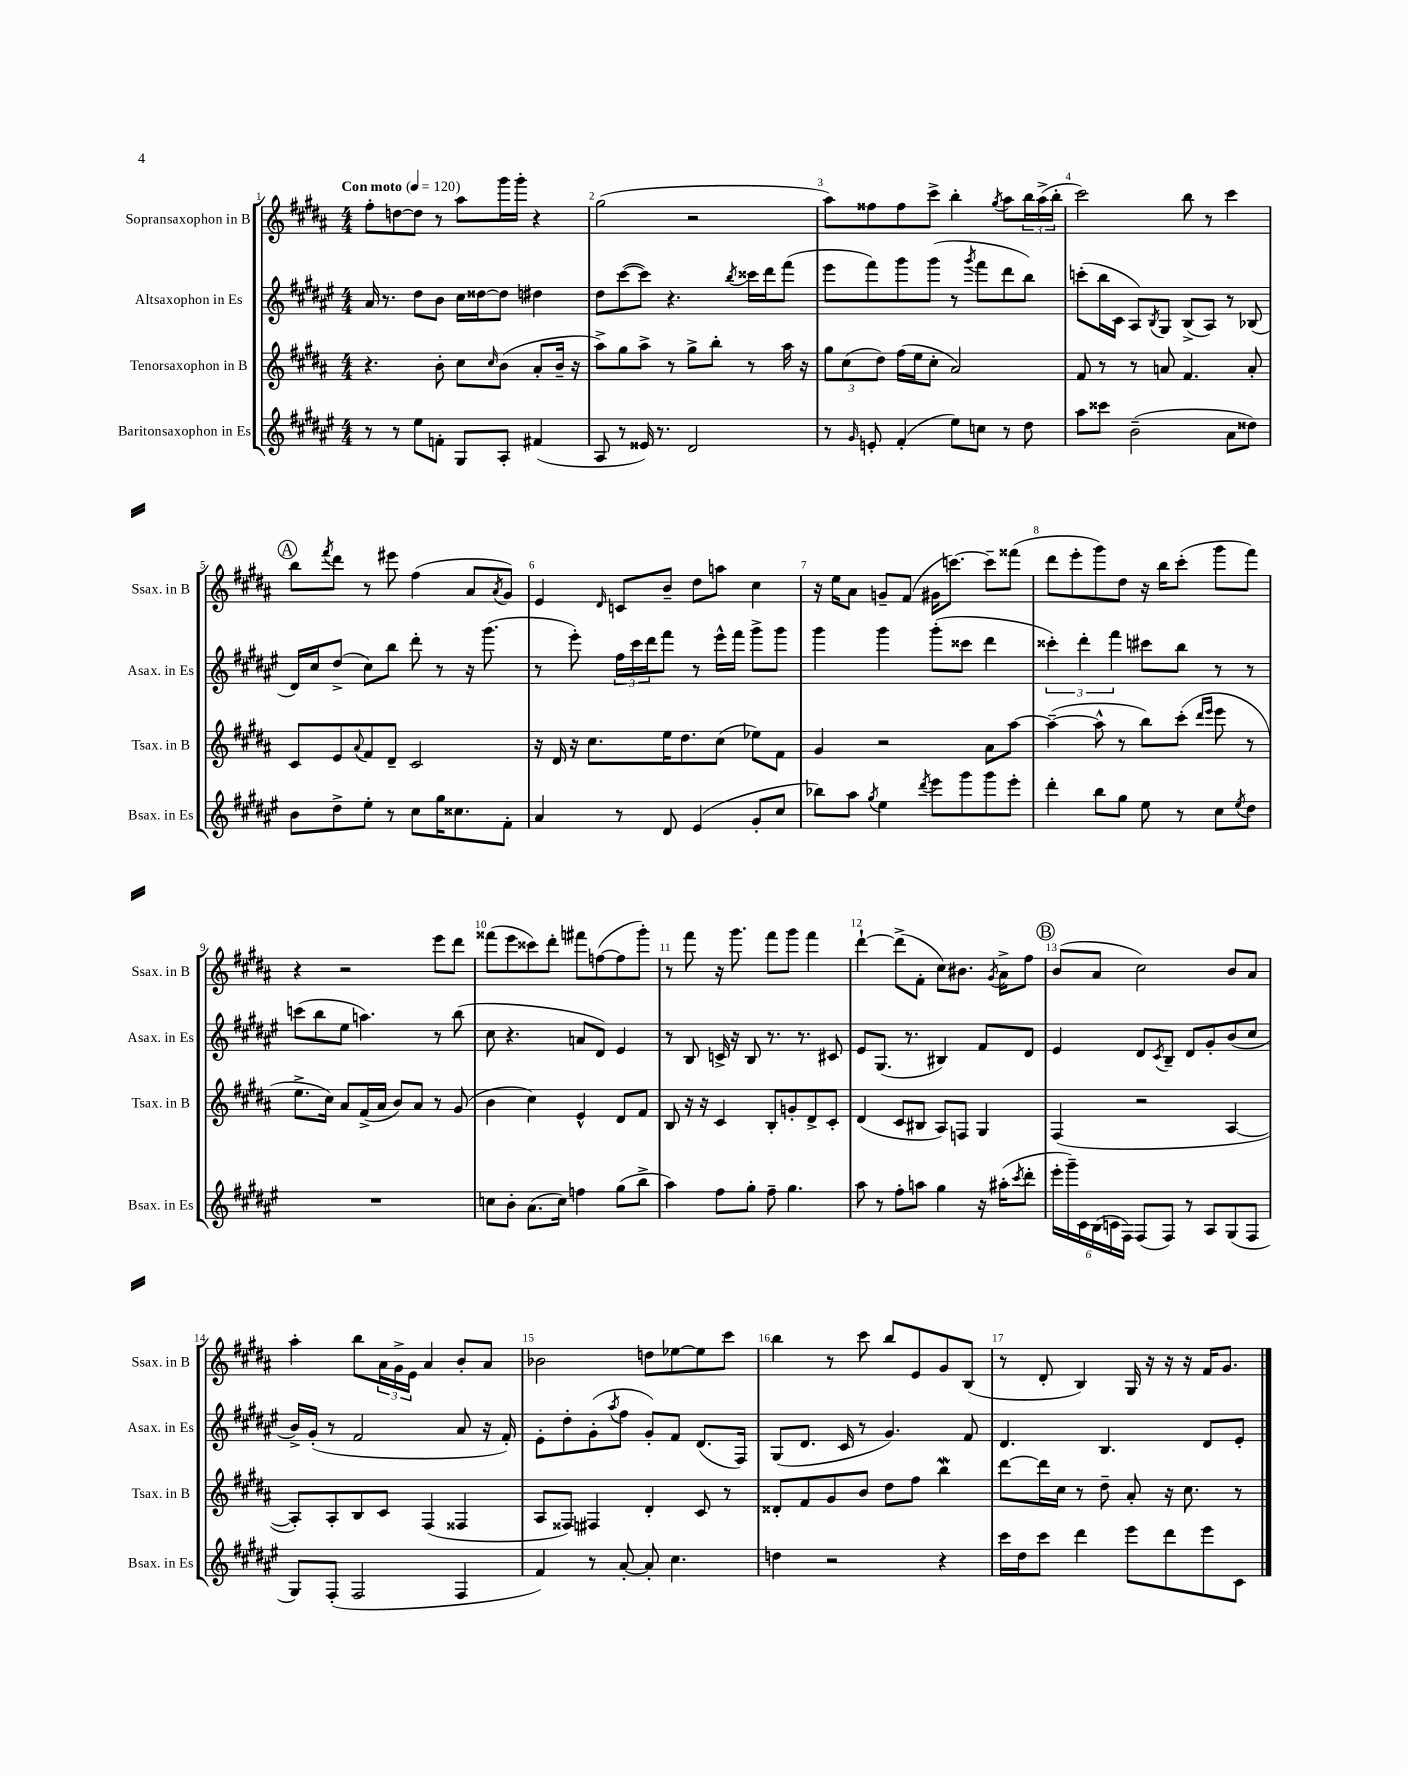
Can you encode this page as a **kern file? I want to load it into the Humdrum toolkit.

**kern	**kern	**kern	**kern
*part4	*part3	*part2	*part1
*staff4	*staff3	*staff2	*staff1
*I"Baritonsaxophon in Es	*I"Tenorsaxophon in B	*I"Altsaxophon in Es	*I"Sopransaxophon in B
*I'Bsax. in Es	*I'Tsax. in B	*I'Asax. in Es	*I'Ssax. in B
*clefG2	*clefG2	*clefG2	*clefG2
*k[f#c#g#d#a#e#]	*k[f#c#g#d#a#]	*k[f#c#g#d#a#e#]	*k[f#c#g#d#a#]
*M4/4	*M4/4	*M4/4	*M4/4
*MM120	*MM120	*MM120	*MM120
=1	=1	=1	=1
!	!	!	!LO:TX:a:B:t=Con moto
8r	4.r	16a#/	8ff#'\L
.	.	8.r	.
8r	.	.	[8ddn\
8ee#\L	.	8dd#\L	8dd\J]
8fn'\J	8b'\	8b\J	8r
8G#/L	8cc#\L	16cc#\LL	8aa#\L
.	.	[16dd##X\J	.
.	16qqcc#/	.	.
8A#'/J	(8b\J	8dd##\J]	16ggg#\L
.	.	.	16ggg#'\JJ
(4f#X/	8a#'/L	4dd#X\	4r
.	16b~/Jk	.	.
.	16r	.	.
=2	=2	=2	=2
8A#/	8aa#^\L)	8dd#\L	(2gg#\
8r	8gg#\	([8ccc#\	.
16e##X/)	8aa#^\J	8ccc#\J])	.
8.r	.	.	.
.	8r	4.r	.
2d#/	8gg#^\L	.	2r
.	8bb'\J	.	.
.	.	8qbb/	.
.	8r	16ccc##X\LL	.
.	.	16ddd#\J	.
.	16aa#\	(8fff#\J	.
.	16r	.	.
=3	=3	=3	=3
8r	12gg#\L	8eee#\L	8aa#\L)
.	(12cc#\	.	.
16qqg#/	.	.	.
8en'/	.	8fff#\)	8ff##X\
.	12dd#\J)	.	.
(4f#'/	(16ff#\LL	8ggg#\	8ff##\
.	16ee\J	.	.
.	8cc#'\J	(8ggg#\J	8ccc#^\J
8ee#\L)	2a#/)	8r	4bb'\
.	.	8qggg#/	.
8ccn\J	.	8fff#\L	.
.	.	.	8qgg#/
8r	.	8ddd#\	8aa#\L
8dd#\	.	8bb\J)	24bb\L
.	.	.	(24aa#^\
.	.	.	24bb'\JJ
=4	=4	=4	=4
8aa#\L	8f#/	(8cccn'\L	2ccc#\)
8ccc##X\J	8r	16bb\L	.
.	.	16c#\JJ	.
(2b~\	8r	8A#/L)	.
.	.	8qB/	.
.	8an/	8G#/J	.
.	4.f#/	(8B^/L	8bb\
.	.	8A#/J)	8r
8a#\L	.	8r	4ccc#\
8dd##X\J)	8a'/	(8B-X/	.
!!LO:LB:g=z
!!LO:REH:place=s1:t=A
=5	=5	=5	=5
8b\L	8c#/L	16d#/LL)	8bb\L
.	.	16cc#/J	.
.	.	.	8qfff#/
8dd#^\	8e/	(8dd#^/J	8ddd#\J
.	8qqa#/	.	.
8ee#'\J	8f#/	8cc#\L)	8r
8r	8d#~/J	8bb\J	8eee#X\
8cc#\L	2c#/	8ddd#'\	(4ff#\
16gg#\K	.	8r	.
8.cc##X\	.	.	.
.	.	16r	8a#/L
.	.	(8.ggg#\	.
.	.	.	8qa#/
8f#'\J	.	.	8g#/J)
=6	=6	=6	=6
4a#/	16r	8r	4e/
.	16d#/	.	.
.	16r	8eee#'\)	.
.	8.cc#\L	.	.
.	.	.	16qqd#/
8r	.	24ff#\LL	8cn/L
.	.	24ccc#\	.
.	.	24ddd#\J	.
8d#/	16ee\K	8fff#\J	8b~/J
.	8.dd#\	.	.
(4e#/	.	8r	8dd#\L
.	(8cc#\J	16eee#^^\LL	8aan\J
.	.	16fff#\JJ	.
8g#'/L	8ee-X\L)	8ggg#^\L	4cc#\
8cc#/J	8f#\J	8ggg#\J	.
=7	=7	=7	=7
8bb-X\L)	4g#/	4ggg#\	16r
.	.	.	16ee\KL
8aa#\J	.	.	8a#\J
8qgg#/	.	.	.
4ee#\	2r	4ggg#\	8gn~/L
.	.	.	(8f#/J
8qddd#/	.	.	.
8eee#\L	.	(8ggg#'\L	16g#X\KL
.	.	.	[8.cccn\J)
8ggg#\	.	8ccc##X\J	.
8ggg#\	8a#\L	4ddd#\	8ccc~\L]
8eee#'\J	[8aa#\J	.	(8fff##X\J
=8	=8	=8	=8
4ddd#'\	(4aa#~\_	6ccc##X'\)	8ddd#\L
.	.	.	8eee'\
.	.	6ddd#'\	.
8bb\L	8aa#^^\]	.	8ggg#\)
.	.	6fff#\	.
8gg#\J	8r	.	8dd#\J
8ee#\	8bb\L)	8ccc#X\L	16r
.	.	.	16bb\KL
8r	(8ccc#'\J	8bb\J	(8ccc#'\J
.	16qqddd#/LL	.	.
.	16qqeee/JJ	.	.
8cc#\L	8eee\	8r	8ggg#\L
8qee#/	.	.	.
8dd#\J	8r	8r	8fff#\J)
!!LO:LB:g=z
=9	=9	=9	=9
1r	8.ee^\L	(8cccn\L	4r
.	.	8bb\	.
.	16cc#\Jk)	.	.
.	8a#/L	8ee#\J	2r
.	(16f#^/L	4.aan\)	.
.	16a#/JJ	.	.
.	8b/L)	.	.
.	8a#/J	.	.
.	8r	8r	8eee\L
.	(8g#/	(8bb\	8ddd#\J
=10	=10	=10	=10
8ccn\L	4b\	8cc#\	(8fff##X\L
8b'\J	.	4.r	8eee\
(8.a#\L	4cc#\)	.	8ccc##X\)
.	.	.	8ddd#'\J
16cc\Jk)	.	.	.
4ffn\	4e^^/	8an/L	8fff#X\L
.	.	8d#/J)	([8ffn\
(8gg#\L	8d#/L	4e#/	8ff\]
8bb^\J	8f#/J	.	8ggg#'\J)
=11	=11	=11	=11
4aa#\)	8B/	8r	8r
.	16r	8B/	8fff#\
.	16r	.	.
8ff#\L	4c#/	16cn^/	16r
.	.	16r	8.ggg#\
8gg#'\J	.	8B/	.
8ff#~\	8B'/L	8.r	8fff#\L
4.gg#\	8gn'/	.	8ggg#\J
.	.	8.r	.
.	8d#^/	.	4fff#\
.	8c#'/J	8c#X/	.
=12	=12	=12	=12
8aa#\	(4d#/	8e#/L	[4ddd#`\
8r	.	(8.G#/J	.
8ff#'\L	8c#/L	.	(8ddd#^\L]
.	.	8.r	.
8aan\J	8B#X/J	.	8f#'\J
4gg#\	8A#/L)	4B#X/)	8cc#\L)
.	8Fn/J	.	8.b#X\J
16r	4G#/	8f#/L	.
.	.	.	8qg#/
(16aa#X'\KL	.	.	16a#^\KL
8qccc#/	.	.	.
8ddd#'\J	.	8d#/J	8ff#\J
!!LO:REH:place=s1:t=B
=13	=13	=13	=13
24eee#'\LL	(4F#/	4e#/	(8b/L
24ggg#~\)	.	.	.
24c#\	.	.	.
(24B\	.	.	8a#/J
24cn\	.	.	.
24F#\JJ)	.	.	.
(8F#/L	2r	8d#/L	2cc#\)
.	.	8qc#/	.
8F#/J)	.	8B~/J	.
8r	.	8d#/L	.
8A#/L	.	8g#'/	.
(8G#/	[4A#/	(8b/	8b/L
8F#/J	.	8cc#/J	8a#/J
!!LO:LB:g=z
=14	=14	=14	=14
8G#/L)	8A#'/L])	16b^/LL)	4aa#'\
.	.	(16g#'/JJ	.
(8F#'/J	8A#'/	8r	.
2F#/	8B/	2f#/	8bb\L
.	8c#/J	.	24a#\L
.	.	.	24g#^\
.	.	.	24e\JJ
.	(4F#/	.	4a#/
4F#/	4F##X/	8a#/	8b'/L
.	.	16r	8a#/J
.	.	16f#'/)	.
=15	=15	=15	=15
4f#/)	8A#/L	8e#'\L	2b-X\
.	8F##X/J)	8dd#'\	.
8r	4F#X/	(8g#'\	.
.	.	8qaa#/	.
[8a#'/	.	8ff#\J	.
8a#'/]	4d#'/	8g#'/L)	8ddn\L
4.cc#\	.	8f#/J	[8ee-X\
.	8c#/	(8.d#/L	8ee-\]
.	8r	.	8ccc#\J
.	.	16F#/Jk)	.
=16	=16	=16	=16
4ddn\	8d##X'/L	(8G#/L	4bb\
.	8f#/	8.d#/J	.
2r	8g#/	.	8r
.	.	16c#/	.
.	8b/J	8r	8ccc#\
.	8dd#\L	4.g#/)	8bb/L
.	8ff#\J	.	8e/
4r	4bbw\	.	8g#/
.	.	8f#/	(8B/J
=17	=17	=17	=17
16ccc#\LL	[8ddd#\L	4.d#/	8r
16dd#\J	.	.	.
8ccc#\J	16ddd#\L]	.	8d#'/
.	16cc#\JJ	.	.
4ddd#\	8r	.	4B/)
.	8dd#~\	4.B/	.
8eee#\L	8a#'/	.	16G#/
.	.	.	16r
8ddd#\	16r	.	16r
.	8.cc#\	.	16r
8eee#\	.	8d#/L	16f#/KL
.	.	.	8.g#/J
8c#\J	8r	8e#'/J	.
==	==	==	==
*-	*-	*-	*-
